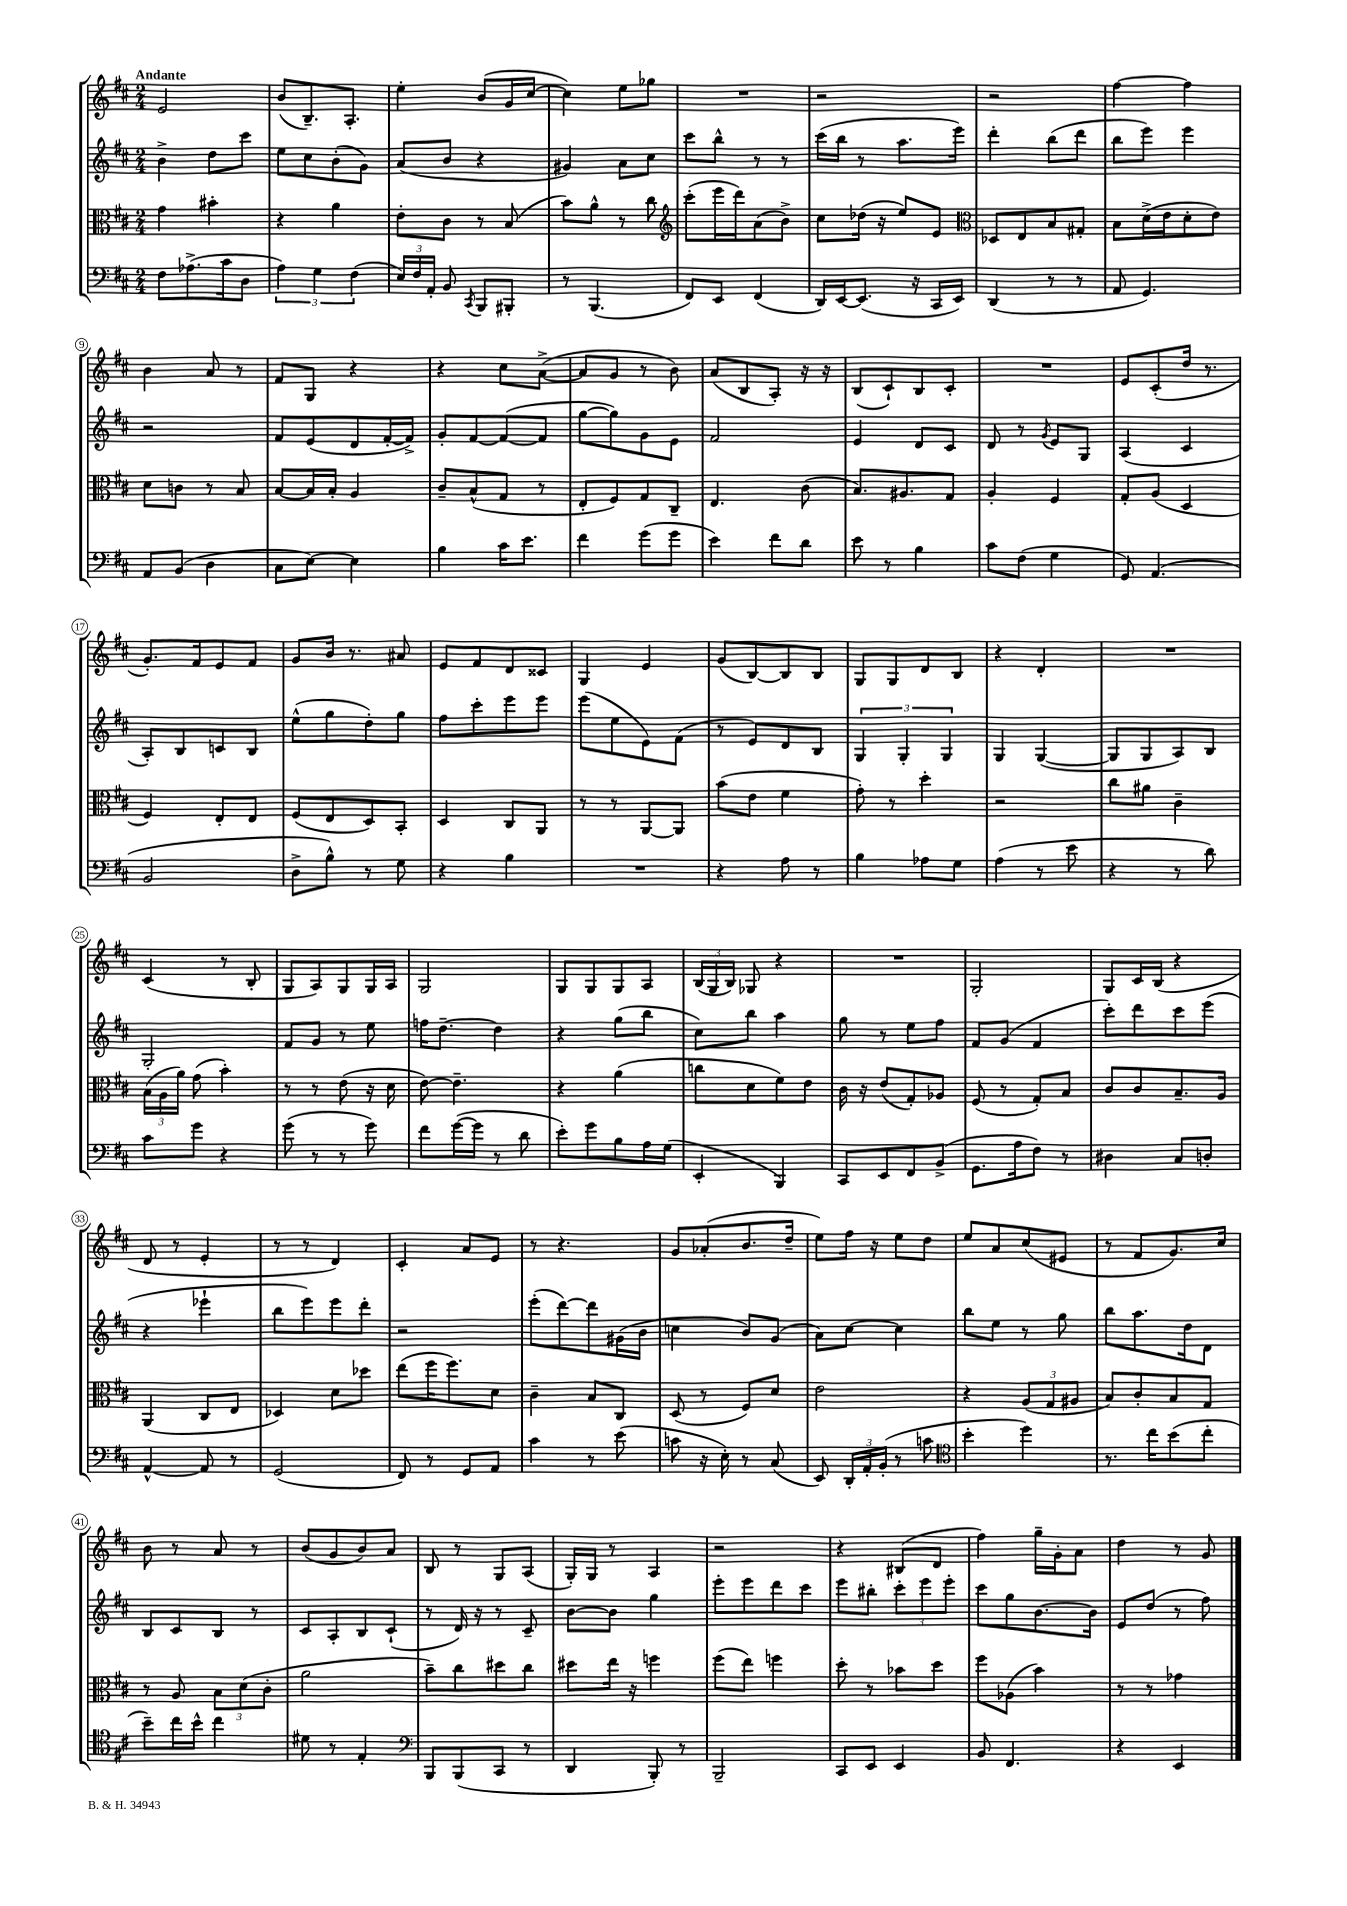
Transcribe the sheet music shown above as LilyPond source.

<<
\new StaffGroup <<
\new Staff = "s0" {
    \clef treble \key d \major \numericTimeSignature \time 2/4 \tempo "Andante"
    \autoBeamOff e'2 |
    b'8[( b8.--) a8.]-. |
    e''4-. b'8[( g'16 cis''16]~ |
    cis''4) e''8[ ges''8] |
    R2 |
    r2 |
    r2 |
    fis''4~ fis''4 |
    b'4 a'8 r8 |
    fis'8[ g8] r4 |
    r4 cis''8[ a'8]~->( |
    a'8[ g'8] r8 b'8) |
    a'8[( b8 a8]-.) r16 r16 |
    b8[( cis'8-!) b8 cis'8]-. |
    R2 |
    e'8[ cis'8-.( d''16] r8. |
    g'8.[-.) fis'16 e'8 fis'8] |
    g'8[ b'16] r8. ais'8 |
    e'8[ fis'8 d'8 cisis'8] |
    g4 e'4 |
    g'8[( b8~) b8 b8] |
    g8[ g8 d'8 b8] |
    r4 d'4-. |
    R2 |
    cis'4( r8 b8-. |
    g8[ a8) g8 g16 a16] |
    g2 |
    g8[ g8 g8 a8] |
    \tuplet 3/2 { b16[( g16 b16]) } ges8 r4 |
    R2 |
    g2-. |
    g8[ cis'16 b16]( r4 |
    d'8 r8 e'4-. |
    r8 r8 d'4) |
    cis'4-. a'8[ e'8] |
    r8 r4. |
    g'8[ aes'8-.( b'8. d''16]-- |
    e''8[) fis''16] r16 e''8[ d''8] |
    e''8[ a'8 cis''8( eis'8] |
    r8 fis'8[ g'8.) cis''16] |
    b'8 r8 a'8 r8 |
    b'8[( g'8 b'8) a'8] |
    b8 r8 g8[ a8]( |
    g16[-.) g16] r8 a4 |
    r2 |
    r4 bis8[( d'8] |
    fis''4) g''16[-- g'16-. a'8] |
    d''4 r8 g'8 \bar "|." |
}
\new Staff = "s1" {
    \clef treble \key d \major \numericTimeSignature \time 2/4
    \autoBeamOff b'4-> d''8[ cis'''8] |
    e''8[ cis''8 b'8-.( g'8]) |
    a'8[( b'8] r4 |
    gis'4) a'8[ cis''8] |
    cis'''8[ b''8]-^ r8 r8 |
    cis'''16[( b''16] r8 a''8.[ e'''16]) |
    d'''4-. b''8[( d'''8] |
    b''8[ e'''8]) e'''4 |
    r2 |
    fis'8[ e'8( d'8 fis'16~-. fis'16]->) |
    g'8[-. fis'8~ fis'8~( fis'8] |
    g''8[~ g''8) g'8 e'8] |
    fis'2 |
    e'4 d'8[ cis'8] |
    d'8 r8 \acciaccatura { g'8 } e'8[ g8] |
    a4( cis'4 |
    a8[-.) b8 c'8 b8] |
    e''8[-^( g''8 d''8-.) g''8] |
    fis''8[ cis'''8-. e'''8 e'''8] |
    e'''8[( e''8 e'8) fis'8]( |
    r8 e'8[) d'8 b8] |
    \tuplet 3/2 { g4 g4-. g4 } |
    g4 g4~( |
    g8[ g8 a8) b8] |
    g2-. |
    fis'8[ g'8] r8 e''8 |
    f''16[ d''8.]~-- d''4 |
    r4 g''8[( b''8] |
    cis''8[) b''8] a''4 |
    g''8 r8 e''8[ fis''8] |
    fis'8[ g'8]( fis'4 |
    cis'''8[-.) d'''8 cis'''8 e'''8]( |
    r4 ees'''4-! |
    b''8[ e'''8) e'''8 d'''8]-. |
    r2 |
    e'''8[-.( d'''8~) d'''8 gis'16( b'16] |
    c''4 b'8[) g'8]( |
    a'8[) cis''8]~ cis''4 |
    b''8[ e''8] r8 g''8 |
    b''8[ a''8. d''16 d'8] |
    b8[ cis'8 b8] r8 |
    cis'8[ a8-. b8 cis'8]-!( |
    r8 d'16) r16 r8 cis'8-- |
    b'8[~ b'8] g''4 |
    e'''8[-. e'''8 d'''8 cis'''8] |
    e'''8[ bis''8]-. \tuplet 3/2 { cis'''8[-. e'''8 e'''8]-. } |
    cis'''8[ g''8 b'8.~ b'16] |
    e'8[ d''8]( r8 fis''8) \bar "|." |
}
\new Staff = "s2" {
    \clef alto \key d \major \numericTimeSignature \time 2/4
    \autoBeamOff g'4 bis'4-. |
    r4 a'4 |
    e'8[-. cis'8] r8 b8( |
    b'8[) a'8]-^ r8 cis''8 |
    \clef treble cis'''8[-.( e'''16 d'''16) a'8( b'8]->) |
    cis''8[ des''16]( r16 e''8[) e'8] |
    \clef alto des8[ e8 b8 gis8]-. |
    b8[ d'16->( e'16 d'8-. e'8]) |
    d'8[ c'8] r8 b8 |
    b8[~ b16 b16]-. a4 |
    cis'8[-- b8-^( g8] r8 |
    e8[-. fis8) g8 cis8]-- |
    e4. cis'8( |
    b8.[) ais8. g8] |
    a4-. fis4 |
    g8[-. a8]( d4 |
    fis4) e8[-. e8] |
    fis8[( e8 d8) b,8]-. |
    d4 cis8[ a,8] |
    r8 r8 a,8[~ a,8] |
    b'8[( e'8] fis'4 |
    g'8-.) r8 d''4-. |
    r2 |
    cis''8[ ais'8] cis'4-- |
    \tuplet 3/2 { b16[( a16 a'16]) } g'8( b'4-.) |
    r8 r8 e'8( r16 d'16 |
    e'8~) e'4.-- |
    r4 a'4( |
    c''8[ d'8 fis'8) e'8] |
    cis'16 r16 e'8[( g8-.) aes8] |
    fis8( r8 g8[-.) b8] |
    cis'8[ cis'8 b8.-- a16] |
    a,4( cis8[ e8] |
    des4) d'8[ des''8] |
    e''8[( fis''16 fis''8.) d'8] |
    cis'4-- b8[ cis8] |
    d8( r8 fis8[) d'8] |
    e'2 |
    r4 \tuplet 3/2 { a8[( g8 ais8] } |
    b8[) cis'8-. b8 g8] |
    r8 a8 \tuplet 3/2 { b8[ d'8( cis'8]-. } |
    a'2 |
    b'8[--) cis''8 dis''8 cis''8] |
    dis''8[ e''16] r16 f''4 |
    fis''8[( e''8]) f''4 |
    d''8-. r8 bes'8[ d''8] |
    fis''8[ aes8]( b'4) |
    r8 r8 ges'4 \bar "|." |
}
\new Staff = "s3" {
    \clef bass \key d \major \numericTimeSignature \time 2/4
    \autoBeamOff fis8[ aes8.->( cis'16 d8] |
    \tuplet 3/2 { a4) g4 fis4( } |
    \tuplet 3/2 { e16[) fis16 a,16]-. } b,8 \acciaccatura { cis,8 } b,,8[ bis,,8]-. |
    r8 b,,4.( |
    fis,8[) e,8] fis,4( |
    d,16[) e,16~ e,8.]( r16 cis,16[ e,16]) |
    d,4( r8 r8 |
    a,8 g,4.) |
    a,8[ b,8]( d4 |
    cis8[ e8]~) e4 |
    b4 cis'16[ e'8.] |
    fis'4 g'8[( g'8] |
    e'4) fis'8[ d'8] |
    e'8 r8 b4 |
    cis'8[ fis8]( g4 |
    g,8) a,4.( |
    b,2 |
    d8[-> b8]-^) r8 g8 |
    r4 b4 |
    R2 |
    r4 a8 r8 |
    b4 aes8[ g8] |
    a4( r8 e'8 |
    r4 r8 d'8) |
    cis'8[ g'8] r4 |
    g'8( r8 r8 g'8) |
    fis'8[ g'16~( g'16] r8 d'8 |
    e'8[-.) g'8 b8 a16 g16]( |
    e,4-. b,,4) |
    cis,8[ e,8 fis,8 b,8]->( |
    g,8.[ a16 fis8]) r8 |
    dis4 cis8[ d8]-. |
    a,4~-^ a,8 r8 |
    g,2( |
    fis,8) r8 g,8[ a,8] |
    cis'4 r8 e'8( |
    c'8 r16 e16-.) r8 cis8( |
    e,8) \tuplet 3/2 { d,16[-. a,16-. b,16]-.( } r8 c'8 |
    \clef tenor b'4-. d''4) |
    r8. cis''16[ b'8( cis''8]-. |
    b'8[--) cis''16 b'16]-^ cis''4 |
    dis'8 r8 e4-. |
    \clef bass b,,8[ b,,8( cis,8] r8 |
    d,4 b,,8-.) r8 |
    b,,2-- |
    cis,8[ e,8] e,4 |
    b,8 fis,4. |
    r4 e,4 \bar "|." |
}
>>
>>
\layout { \context { \Score \override BarNumber.stencil = #(make-stencil-circler 0.1 0.3 ly:text-interface::print) } }
